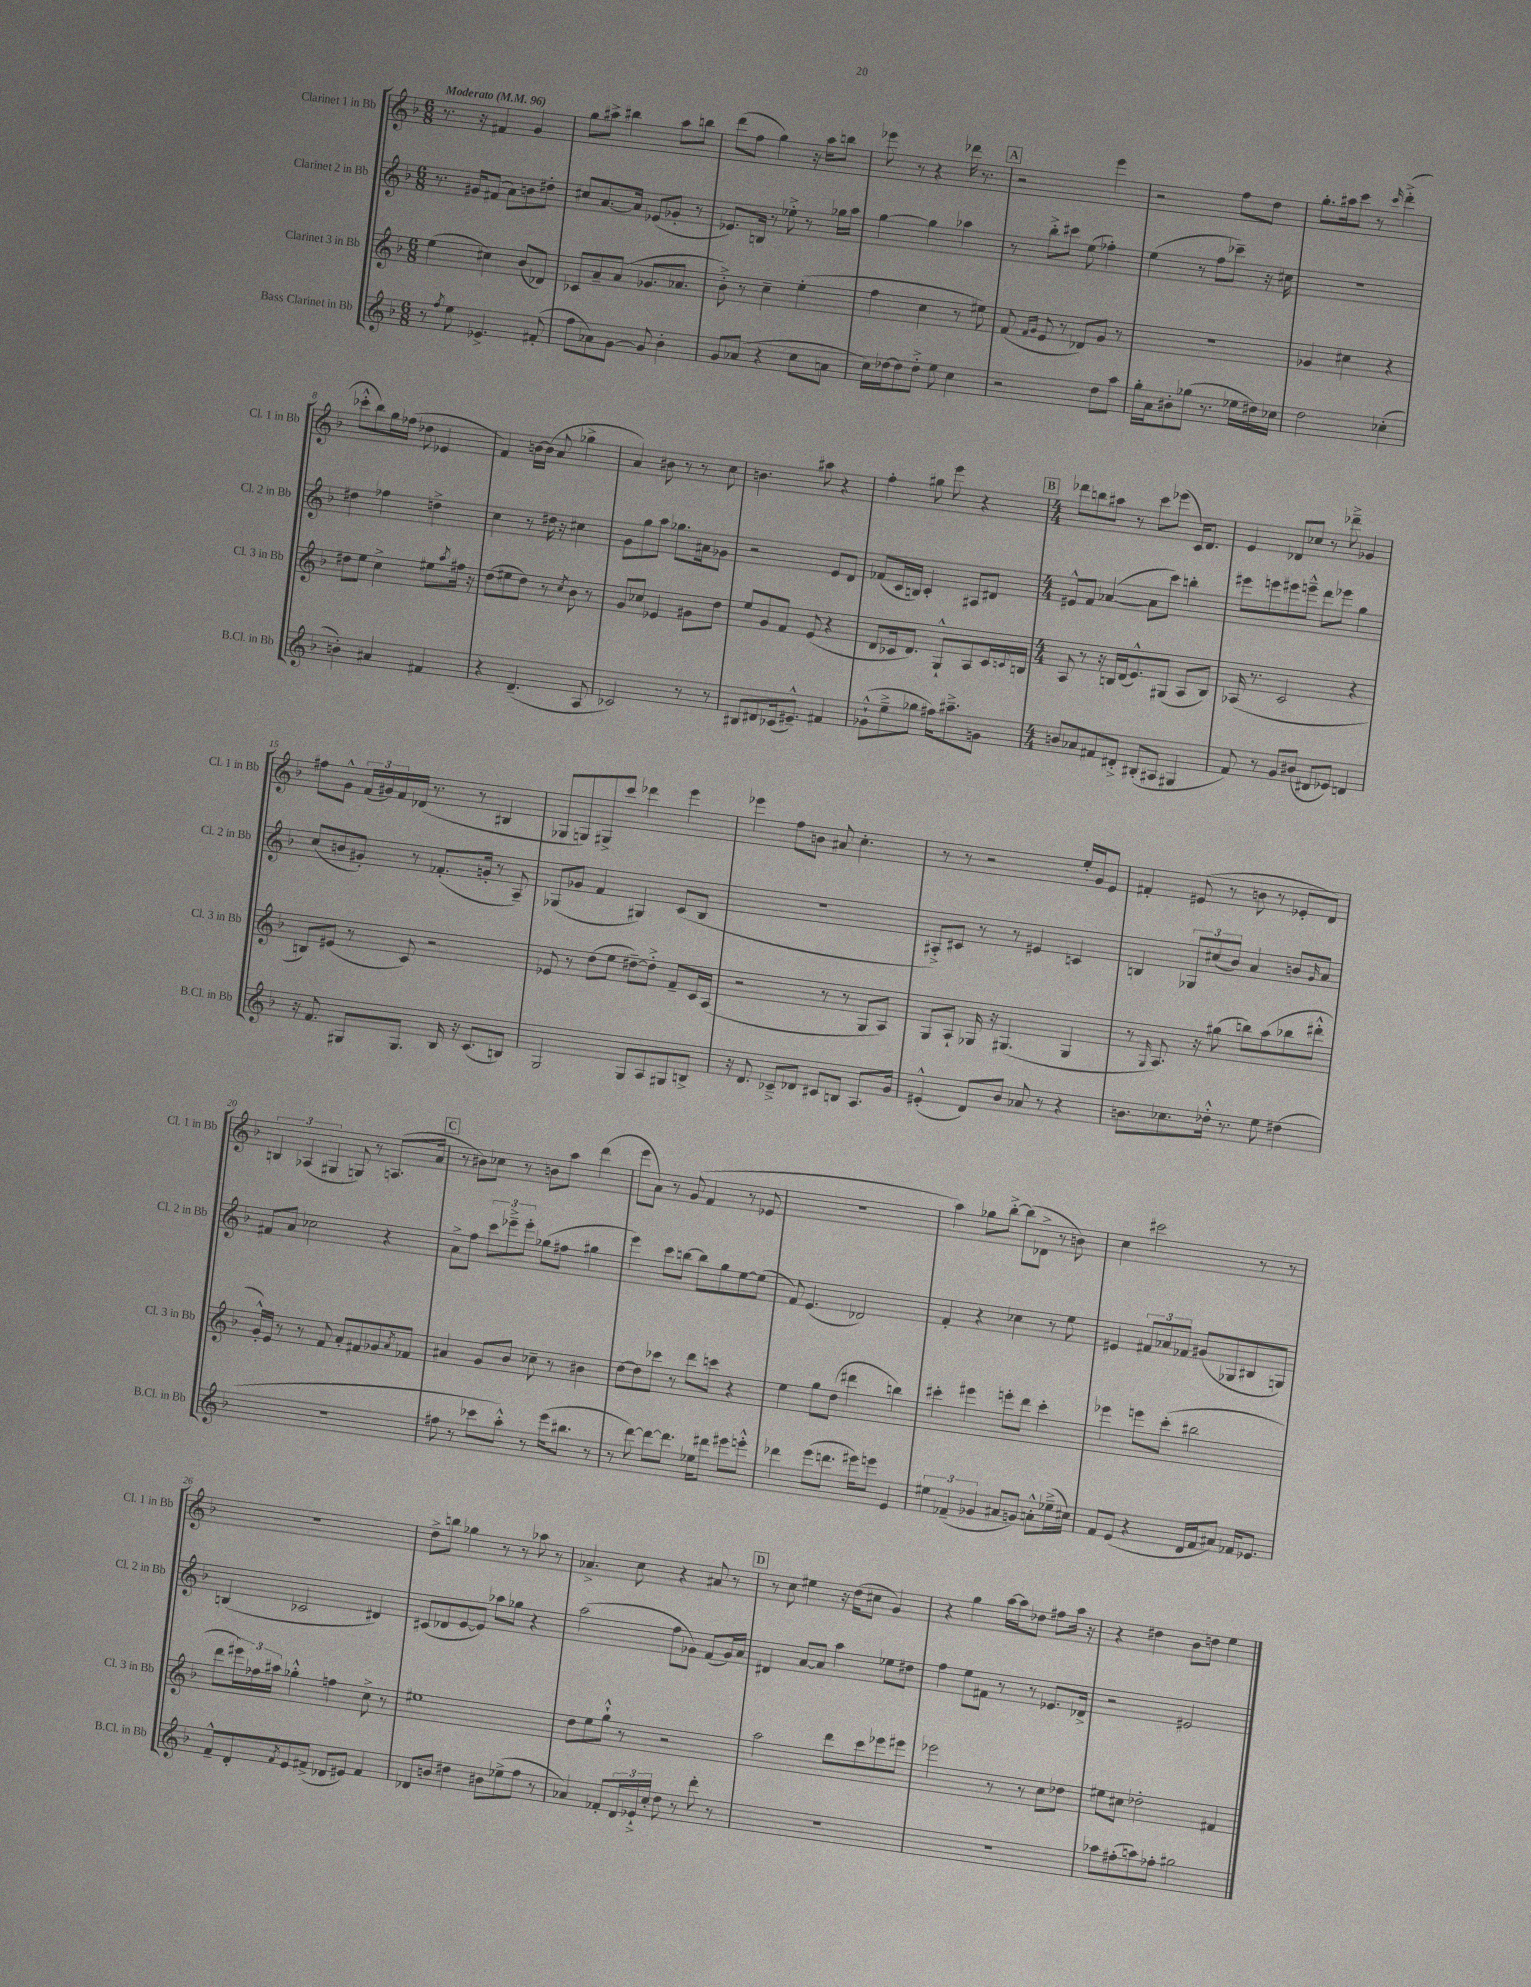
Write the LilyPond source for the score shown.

<<
\new StaffGroup <<
\new Staff = "s0" \with { instrumentName = "Clarinet 1 in Bb" shortInstrumentName = "Cl. 1 in Bb" } {
    \clef treble \key f \major \numericTimeSignature \time 6/8 \tempo "Moderato" 4 = 96
    r8. r16 fis'4 g'4 |
    g''8 ais''8-> bis''4 ais''8 b''8 |
    d'''8( f''8 g''4) r16 a''16 b''8 |
    ees'''8 r8 r4 des'''16 r8. |
    \mark \markup { \box "A" } r2 e'''4 |
    r2 f''8 d''8 |
    g''8.-. ais''16 c'''8 r8 \grace { c'''16 } d'''4-.->( |
    ces'''8-.-^ bes''8) g''16 fes''16( des''8 ees'4 |
    f'4) b'16~ b'16( a'8 ges''4-> |
    a'4) bis'8 r8 r8 c''8 |
    b'4. ais''8 r4 |
    f''4-. gis''8 e'''8 r4 |
    \mark \markup { \box "B" } \numericTimeSignature \time 4/4 des'''8 b''8 ais''8 r8 c'''8 ees'''8( c'16) d'8. |
    e'4 des'8 ces''8 r8 des'''8---> ges'4 |
    fis''8 g'8-^ \tuplet 3/2 { f'16( gis'16) f'16 } des'16( r8. r8 bis4 |
    ges8 g8) gis8-> c'''8 des'''4 e'''4 |
    ees'''4 f''8 b'8 ais'8 c''4.-. |
    r8 r8 r2 e''16-. g'16 e'8 |
    fis'4-. eis'8( r8 b'8 r8 ees'8-. d'8) |
    \tuplet 3/2 { b4 aes4( gis4 } g8) r8 a8.( a'16 |
    \mark \markup { \box "C" } r8 bis'8) ces''8 r8 b'8 a''8 d'''4( |
    e'''8 a'8) r8 g'8( f'4 r8 ees'8 |
    R1 |
    a''4) ges''8 bes''8~-.-> bes''8( des'8-> r8 b'8) |
    c''4 cis'''2 r8 r8 |
    R1 |
    d''8-> b''8 ges''4 r8 r8 aes''8 r8 |
    aes'4.-> c''8 r4 ais'8 r8 |
    \mark \markup { \box "D" } r8 c''8 eis''4 r16 d''16( cis''8 g'4) |
    r4 g''4 a''16~ a''16 des''8 fis''8 a''16 r16 |
    r4 dis''4 bes'8 d''8 e''4 \bar "|." |
}
\new Staff = "s1" \with { instrumentName = "Clarinet 2 in Bb" shortInstrumentName = "Cl. 2 in Bb" } {
    \clef treble \key f \major \numericTimeSignature \time 6/8
    r8. gis'16 fis'8( a'8) b'8 dis''8-. |
    cis''8 a'8.~ a'16 ees'8( ges'8-. r8 |
    ees'8.) b16 r8 ees''8-.-> r8 ges''16 a''16 |
    g''4~ g''4 aes''4 |
    \mark \markup { \box "A" } r8 bes''8-.-> cis'''8 e''8( fes''4-.) |
    e''4( r8 f''8 ces'''8--) r16 cis''16 |
    R2. |
    dis''4 fes''4 d''4-> |
    c''4 r8 dis''16 r16 cis''4 |
    g'8 g''8 a''8 ges''8. ais'16 ges'8 |
    r2 e'8 d'8 |
    fes'8( c'16 b16) c'4-. ais8 dis'8 |
    \mark \markup { \box "B" } \numericTimeSignature \time 4/4 eis'8-^ f'8 aes'4~( aes'8 c'''8) b''4-. |
    eis'''8 e'''8 eis'''8 e'''8---^ d'''8 ees'''8 g''4 |
    c''8( b'8 gis'8-.) r8 fes'8.-.( g'16-. r8 a8--) |
    ges8( ges'8 f'4 gis4) c'8( bes8 |
    R1 |
    ais8-.->) cis'8 r8 r8 eis'4 c'4 |
    b4 \tuplet 3/2 { ges8 cis''8( bes'8) } a'4 b'8 \grace { g'16 } a'8 |
    fis'8 a'8 ces''2 r4 |
    \mark \markup { \box "C" } a'8-> f''8 \tuplet 3/2 { c'''8 ees'''8---> ees'''8-. } ges''8( fis''8 gis''4 |
    e'''4) c'''8 b''8~ b''8 g''8 e''8~ e''8( |
    f'8) e'4.( des'2) |
    f'4-. r4 ces''4 r8 e''8 |
    eis'4 \tuplet 3/2 { fis'8 aes'8 fes'8 } gis'8( ges8 bis8 g8) |
    b4( ces'2 dis'4) |
    cis'8( des'8 e'8~ e'8) aes''8 ges''8 r4 |
    a''2( f''8 ges'8) f'8( ges'16) a'16 |
    \mark \markup { \box "D" } dis'4 a'8~ a'8 a''4 ees''8 dis''8 |
    f''4 e''8 fis'8 r8 r8 ees'8. des'16-> |
    r2 eis'2 \bar "|." |
}
\new Staff = "s2" \with { instrumentName = "Clarinet 3 in Bb" shortInstrumentName = "Cl. 3 in Bb" } {
    \clef treble \key f \major \numericTimeSignature \time 6/8
    e''4( cis''4) bes'8( des'8) |
    ces'8 a'8-- a'8( ges'8. aes'8. |
    bes'8-.->) r8 c''4-- e''4-.( |
    f''4 c''4 r8 eis''8) |
    \mark \markup { \box "A" } f'8( \grace { f'16 g'16 } e'8 r8 des'8) g'8 r8 |
    R2. |
    ges'4 cis''4 r4 |
    dis''8 e''8 c''4-> eis''8 \acciaccatura { a''8 } fis''16 r16 |
    d''8( eis''8 d''8) r8 \acciaccatura { c''8 } bes'8 r8 |
    g'8 ces''8 ees'4 gis'8 d''8 |
    e''8 g'8 f'8 e'8( r4 |
    d'8 ces'16 d'8.) g8-!-^ a8 ces'16 \appoggiatura { c'8 } b16 |
    \mark \markup { \box "B" } \numericTimeSignature \time 4/4 a8 r8 r16 b16 d'16( e'8.-^) gis8( a8 b8) |
    aes16( r8. c'2 r4 |
    b8) eis'8( r8 c'8) r2 |
    ees'8 r8 d''8( e''8 dis''8~--) dis''8-.-> f'8-- c'16 a16( |
    r2 r8 r8 g8 a8) |
    g8 a8-! ges16 r16 gis4.( gis4 |
    r8 \grace { g16 } a8.) r16 gis''8( b''8) a''8( bes''8 dis'''8-.-^ |
    g'16-.-^) e'16 r8 r8 f'8 a'8-. fis'8 ges'8 \acciaccatura { a'8 } fes'8 |
    \mark \markup { \box "C" } ais'4 g'8 bes'8 ces''8-- r8 bis'4 |
    d''8~ d''8 ces'''8 r8 d'''8 c'''8 r4 |
    e''4 g''8 d''8( dis'''4 b''4) |
    cis'''4-. eis'''4 e'''8-. d'''8 cis'''4-. |
    ees'''4 e'''8 c'''8-.( bis''2 |
    d'''8 \tuplet 3/2 { eis'''16) fes''16 ais''16 } ges''4-.-^ f''4 c''8-> r8 |
    eis''1 |
    d''8 e''8 g''8-!-^ r8 r2 |
    \mark \markup { \box "D" } a''2 d'''8 c'''8 ees'''8 eis'''8 |
    ees'''2 r8 r8 c''8 des''8 |
    eis''8 cis''8 des''2-. fis'4 \bar "|." |
}
\new Staff = "s3" \with { instrumentName = "Bass Clarinet in Bb" shortInstrumentName = "B.Cl. in Bb" } {
    \clef treble \key f \major \numericTimeSignature \time 6/8
    r8 \acciaccatura { f''8 } e''8 ees'4.-> fis'8-.( |
    f''8 aes'8) g'8~ g'8 bes'4-. |
    g'8 aes'8( r4 c''8 a'8 |
    c''16) des''16~ des''8 des''8-.-> e''8 c''4 |
    \mark \markup { \box "A" } r2 d''8 a''8 |
    g''16-. a'16 bis'8-. ges''8( r8. ees''16 dis''16) ces''16 |
    d''2 ces''4-.( |
    b'4-.) ais'4 fis'4 |
    r4 d'4.--( a8 |
    ces'2) r8 r8 |
    bis8 dis'8 ces'16( eis'8.---^) fis'4 |
    ges'8-!-^( e''8---> ges''8 fis''16) ais''8.---> g'8 |
    \mark \markup { \box "B" } \numericTimeSignature \time 4/4 b'8 aes'8 fis'8 dis'8-.-> bis8-.( ais8 gis4 |
    f'8) r8 g'8 bis'8( dis'8 ees'8) d'4 |
    r16 f'8. gis8 gis8. bes16 r16 c'8.( b8) |
    g2 g8 a8 gis8 b8-> |
    r16 d'8. ces'8---> des'8 cis'8 b8 a8. g'16 |
    eis'4-.-^( d'8) bes'8 aes'8 r8 r4 |
    b'8. ces''8. des''16-.-^ r8. e''8 dis''4( |
    R1 |
    \mark \markup { \box "C" } fis''8 r8 ces'''8 a''8-.-^) r8 e'''16( bis''8. r8 |
    r8 d'''8~) d'''8~ d'''8. ees''16 dis'''8 eis'''8 e'''8-.-^ |
    des'''4 e'''8( d'''8. eis'''16) e'''8 e'4 |
    \tuplet 3/2 { eis''4 fes'4--( ges'4 } ais'8 g'8) a'8-.-^ ees''16--->( cis''16) |
    f'8 e'8( r4 d'16 f'16 ais'8) fes'16 ees'8. |
    f'8---^ d'8-. \acciaccatura { f'8 } e'8 fis'8->( des'8 eis'8) fis'4 |
    des'8 b'8 dis''4 bis'8 ees''8->( f''8 r8 |
    aes'4) fes'8-. \tuplet 3/2 { d'16 ees'16-!-> c''16-. } d''8 r8 d'''8-. r8 |
    \mark \markup { \box "D" } R1 |
    R1 |
    aes''8 fis''8-.( a''8) fes''8-. gis''2 \bar "|." |
}
>>
>>
